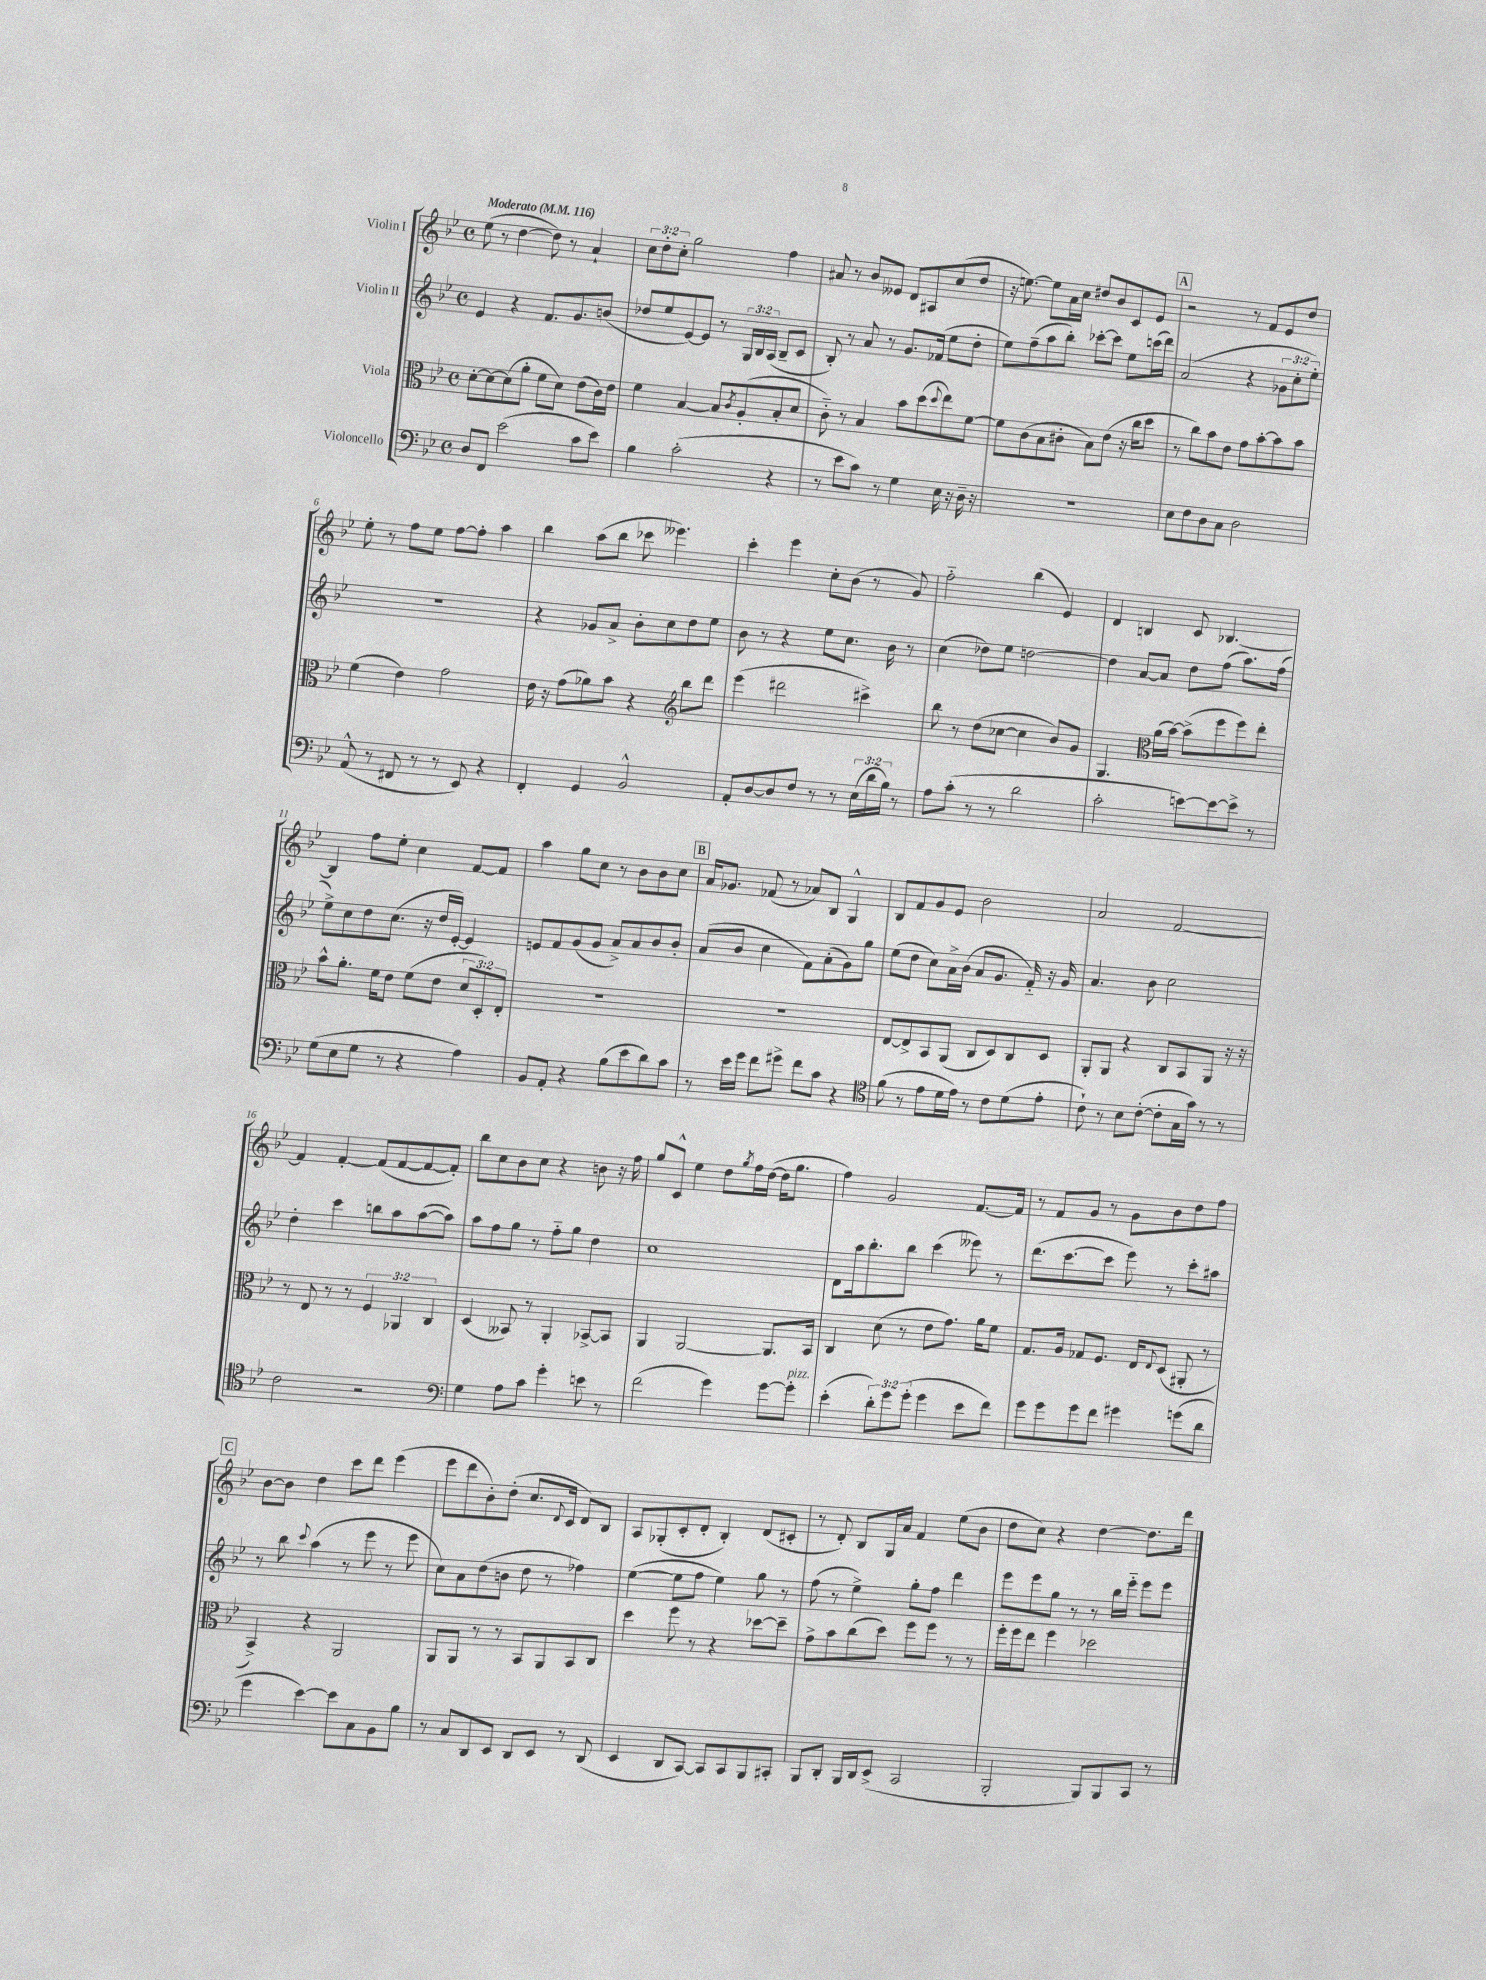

**kern	**kern	**kern	**kern
*staff4	*staff3	*staff2	*staff1
*clefF4	*clefC3	*clefG2	*clefG2
*k[b-e-]	*k[b-e-]	*k[b-e-]	*k[b-e-]
*M4/4	*M4/4	*M4/4	*M4/4
*met(c)	*met(c)	*met(c)	*met(c)
*MM116	*MM116	*MM116	*MM116
8D/L	[8d'\L	4e-/	(8ee-\
8FF/J	8d\_	.	8r
(2e-\	(8d\]	4r	[4dd\
.	8a'\J	.	.
.	8f\L	8.f/L	8dd\])
.	8d\J)	.	8r
.	.	8.g/	.
8c\L	(8e-\L	.	4a`/
8e-\J)	16c\L)	(8b/J	.
.	16e-\JJ	.	.
=	=	=	=
4B-\	4f\	8dd-/L	12cc\L
.	.	.	12dd'\
.	.	8ee-/	.
.	.	.	12cc'\J
(2c'\	[4B-/	[8e-/)	2gg\
.	.	8e-/]J	.
.	8B-/]L	8r	.
.	8qc/	.	.
.	(8A'/	24G/LL	.
.	.	24B-/	.
.	.	(24A/JJ	.
4r	8B-'/	8B-~/L	4ff\
.	8d/J	8c/J	.
=	=	=	=
8r	8c'~\)	8B-'/)	8a#/
8e-\L	8r	8r	8r
8c\J)	4B-/	8a/	8b-/L
8r	.	8r	8e--/J
4G\	8b-\L	8.g/L	8d/L
.	(8dd\	.	8A#/
.	.	(16f-/Jk	.
.	8qqdd/	.	.
16E-\	8ee-\)	8ee-\L	(8cc/
16r	.	.	.
16D~\	[8f\J	8dd'\J	8dd/J
16r	.	.	.
=	=	=	=
1r	8f\]L	8ee-\L)	16r
.	.	.	[8.ee\)
.	(8c\	(8ff~\	.
.	8B-\	8aa\	8ee\]L
.	8c#'\J	8bb-'\J)	16a\L
.	.	.	16cc\JJ
.	8B-\L)	[8ccc-'\L	8dd#/L
.	(8e-\J	8ccc-\]J	8b-/
.	16r	8ee-\L	8c/
.	16cc\LK	.	.
.	8dd\J	(16ccc\L	8e-/J
.	.	16ddd\JJ)	.
=	=	=	=
8E-\L	8r	(2a/	2r
8F\	8cc\L)	.	.
8D\	8b-\	.	.
8C\J	8e-\J	.	.
2D\	8g\L	4r	8r
.	[8b-'\	.	8f/L
.	8b-\]	12g-\L	8e-/
.	.	12cc'\	.
.	8b-\J	.	8dd/J
.	.	12ee-'\J)	.
=	=	=	=
(8AA^^/	(4f\	1r	8ee-'\
8r	.	.	8r
8FF#/	4e-\)	.	8ff\L
8r	.	.	8ee-\J
8r	2g\	.	[8ff\L
8EE-/)	.	.	8ff'\]J
4r	.	.	4aa\
=	=	=	=
4FF'/	16e-\	4r	4bb-\
.	16r	.	.
.	(8g\L	.	.
4GG/	8a-\)	8g-/L	(8aa\L
.	8b-\J	8a^/J	8bb-\J
2BB-^^/	4r	8b-'\L	8ccc-\
.	.	8cc\	4.eee--\)
*	*clefG2	*	*
.	8bb-\L	8dd\	.
.	8ddd\J	8ee-\J	.
=	=	=	=
8AA'/L	(4eee-\	8b-\	4ccc'\
[8D/	.	8r	.
8D/]	2ddd#\	4r	4eee-\
8F/J	.	.	.
8r	.	8ee-\L	8cc'\L
8r	.	8.cc\J	(8b-\J
(24E-\LL	4ccc#^\)	.	8r
24d\	.	.	.
.	.	16b-\	.
24B-\JJ)	.	.	.
8r	.	8r	8g/)
=	=	=	=
8A\L	8bb-\	(4cc\	2ff'~\
(8c'\J	8r	.	.
8r	(8dd\L	8dd-\L)	.
8r	[8cc-\J	8ee-\J	.
2d\	4cc-\]	[2dd\	(4bb-\
.	8b-/L)	.	4e-/)
.	8g/J	.	.
=	=	=	=
2c'\	4.G/	4dd\]	4d/
.	.	[8a/L	4B/
*	*clefC3	*	*
.	(16a\LL	8a/]J	.
.	[16b-\JJ)	.	.
[8e\L)	(8b-^\]L	8dd\L	8c/
8e\_	8ff\	(8ff\J	[4.B-/
8e^\]J	8ff\)	8.aa\L)	.
8r	8ee-'\J	.	.
.	.	(16ff\Jk	.
=	=	=	=
(8G\L	8b-^^\L	8ee-^\L)	4B-/]
8E-\	8.a'\J	8cc\	.
8G\J	.	8dd\	8ff\L
.	16f\LK	.	.
8r	8e-\J	(8.cc\J	8ee-'\J
4r	(8f\L	.	4cc\
.	.	16r	.
.	8e-\J	16dd/LL	.
.	.	[16e-'/JJ)	.
4A\)	12d/L	4e-/]	[8f/L
.	12D'/)	.	.
.	.	.	8f/]J
.	12E-'/J	.	.
=	=	=	=
8BB-/L	1r	8e/L	4aa\
8AA'/J	.	8f/	.
4r	.	(8g/	8gg\L
.	.	8g/J	8cc\J
(8B-\L	.	8a^/L)	8r
8e-\	.	8a/	8b-\L
8d\)	.	8b-/	8b-\
8c\J	.	8b-'/J	8cc\J
=	=	=	=
8r	1r	(8a/L	16a/LK
.	.	.	8.g-/J
16e-\LL	.	8b-/J	.
16g\JJ	.	.	.
8f\L	.	4cc\	(8f-/
8g#^\J	.	.	8r
8f\L	.	8f\L)	8a-/L)
8c\J	.	(8a'\	8B-/J
4r	.	8g\)	4G^^/
.	.	8gg\J	.
=	=	=	=
*clefC4	*	*	*
(8f\	[8E-/L	(8ee-\L	8B-/L
8r	8E-^/]	8dd\J	8f/
8e-\L	8BB-/	8cc\L)	8g/
16d\L	(8AA/J	16a^\L	8e-/J
16e-\JJ)	.	(16b-\JJ	.
8r	8C/L	8a/L	2b-\
8c\L	8D/)	8.g/J	.
(8d\	8C/	.	.
.	.	16f'~/)	.
8e-'\J	8D/J	16r	.
.	.	16g/	.
=	=	=	=
8c`\)	8AA'/L	4.a/	2a/
8r	8AA/J	.	.
8B-\L	4r	.	.
([8c'\J	.	8b-\	.
8c'\]L	8C/L	2cc\	[2f/
16G\L	8BB-/	.	.
16g\JJ)	.	.	.
8r	8AA/J	.	.
8r	16r	.	.
.	16r	.	.
=	=	=	=
2c\	8r	4dd'\	4f/]
.	8E-/	.	.
.	8r	4ccc\	[4f'/
.	8r	.	.
2r	6F/	8bb\L	(8f/]L
.	.	8aa\	[8f/
.	6AA-/	.	.
.	.	([8aa\	8f/_
.	6C/	.	.
.	.	8aa\]J)	8f'/]J)
=	=	=	=
*clefF4	*	*	*
4G\	(4D/	8aa\L	8bb-\L
.	.	8ff\	8cc\
8A\L	8BB--/)	8gg\J	8b-\
8c\J	8r	8r	8cc\J
4g'\	4AA'/	8ff'~\L	4r
.	.	8gg\J	.
8e\	[8BB-^/L	4dd\	8b\
8r	8BB-/]J	.	16r
.	.	.	16ff\
=	=	=	=
(2f\	4AA/	1cc	8gg/L
.	.	.	8c^^/J
.	[2AA/	.	4ee-\
4g\)	.	.	8dd\L
.	.	.	8qgg/
.	.	.	16ff\L
.	.	.	([16dd\JJ
[8g\L	8.AA/]L	.	16dd\]LK
.	.	.	8.gg\J
8g'\]J	.	.	.
.	16BB-/Jk	.	.
=	=	=	=
(4e-'\	4C/	8d\L	4ff\)
.	.	16aa\k	.
.	.	8.bb-'\	.
12d'\L)	(8d\	.	2g/
12g\	.	.	.
.	8r	8bb-\J	.
(12g'\J	.	.	.
4g\	8e-\L	(4ccc\	.
.	8.g\J)	.	.
8e-\L	.	8eee--\)	[8.f/L
.	16a\LK	.	.
8f\J)	8f\J	8r	.
.	.	.	16f/]Jk
=	=	=	=
8g\L	8.G/L	(8.ddd\L	8r
8g\	.	.	8f/L
.	16A/Jk	[8.ccc\	.
8g\	8G-/L	.	8g/J
8f\J	8.F/J	8ccc\]J	8r
4g#\	.	8eee-\)	8g\L
.	16E-/LK	.	.
.	8qqE-/	.	.
.	(8D/J	8r	8b-\
(8g\L	8AA#'/	8ccc'\L	8dd\
8d\J	8r	8aa#\J	8ff\J
=	=	=	=
4g\	4BB-^/)	8r	[8b-\L
.	.	8bb-\	8b-\]J
.	.	8qqccc/	.
[4e-\)	4r	(4aa\	4dd\
8e-\]L	2AA/	8r	8ccc\L
8C\	.	8eee-\	8ddd\J
8BB-\	.	8r	(4eee-\
8B-\J	.	8eee-\	.
=	=	=	=
8r	8AA/L	8cc\L)	8eee-\L
8C/L	8AA/J	8a\	8ddd\
8DD/	8r	(8dd\	8b-'\)
8EE-/J	8r	8b\J	(8dd'\J
8DD/L	8BB-/L	8dd\	8.cc/L
8EE-/J	8AA/	8r	.
.	.	.	8qqd/
.	.	.	16c/Jk
8r	8BB-/	4ff-\)	8d/L)
(8DD/	8C/J	.	8B-/J
=	=	=	=
4EE-/	4dd\	([4ee-\	8A/L
.	.	.	(8G-'/
8DD/L	8ff\	8ee-\]L	8c'/
[8CC/J)	8r	8ff\J	8d'/J
8CC/]L	4r	4ee-\)	4B-'/)
8CC/	.	.	.
8BBB-/	[8dd-\L	8gg\	(8d/L
8CC#'/J	8dd-~\]J	8r	8c#'/J
=	=	=	=
8BBB-/L	8g^\L	(8ff\	8r
8DD'/J	8b-\	8r	8d'/)
16BBB-/LL	(8cc\	4ee-^\)	8B-/L
16DD/J	.	.	.
(8EE-^/J	8dd\J)	.	16G/L
.	.	.	16a/JJ
2CC/	8ff\L	8gg'\L	4f/
.	8ff\J	8ff\J	.
.	8r	4ddd\	(8ee-\L
.	8r	.	8b-\J
=	=	=	=
2BBB-'/	16ff'\LL	8eee-\L	8dd\L
.	16ff\J	.	.
.	8ee-\J	8eee-\	8cc\J)
.	4ff\	8gg\J	4r
.	.	8r	.
8BBB-/L)	2dd-\	8r	[4dd\
8BBB-/	.	16bb-\LL	.
.	.	16eee-'~\JJ	.
8CC/J	.	8eee-\L	8.dd\]L
8r	.	8eee-\J	.
.	.	.	16ddd\Jk
==	==	==	==
*-	*-	*-	*-
